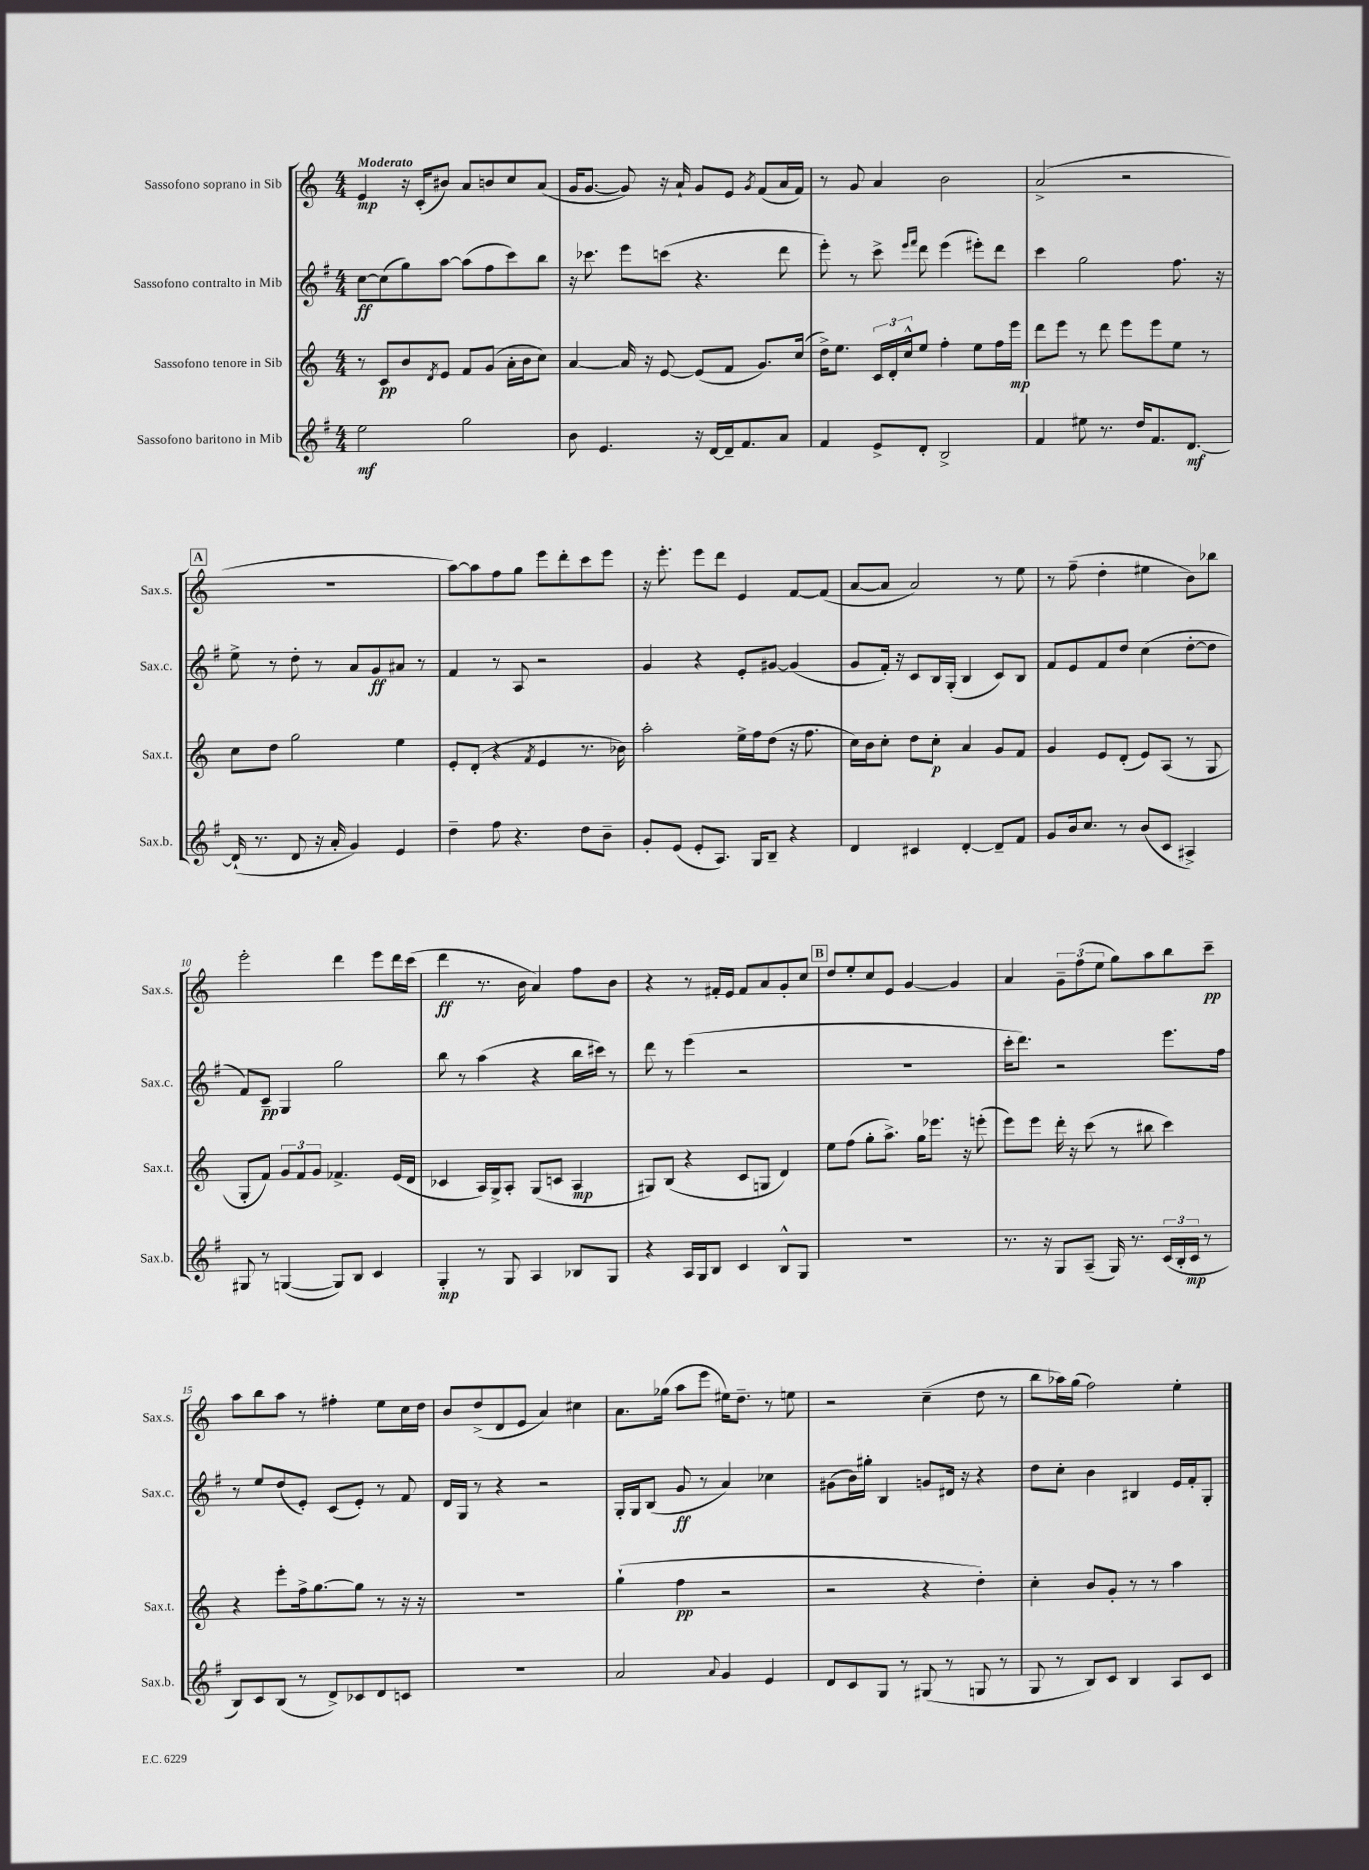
<<
\new StaffGroup <<
\new Staff = "s0" \with { instrumentName = "Sassofono soprano in Sib" shortInstrumentName = "Sax.s." } {
    \clef treble \key c \major \numericTimeSignature \time 4/4 \tempo "Moderato"
    e'4\mp r16 c'16-.( bis'8) a'8 b'8 c''8 a'8( |
    g'16 g'8.~ g'8) r16 a'16-! g'8 e'8 \acciaccatura { g'8 } f'8( a'16 f'16) |
    r8 g'8 a'4 b'2 |
    a'2->( r2 |
    \mark \markup { \box "A" } R1 |
    a''8~) a''8 f''8 g''8 e'''8 d'''8-. c'''8 e'''8 |
    r16 e'''8.-. e'''8 d'''8 e'4 f'8~ f'8( |
    a'8~ a'8 a'2) r8 e''8 |
    r8 f''8--( d''4-. eis''4 b'8) bes''8 |
    e'''2-. d'''4 e'''8 d'''16 c'''16( |
    d'''4\ff r8. b'16 a'4) f''8 b'8 |
    r4 r8 fis'16-. e'16 fis'8 a'8 g'8-. c''8 |
    \mark \markup { \box "B" } d''8 e''8-. c''8 e'8 g'4~ g'4 |
    a'4 \tuplet 3/2 { g'8-- f''8( e''8 } g''8) a''8 b''8 c'''8--\pp |
    a''8 b''8 a''8 r8 fis''4-. e''8 c''16 d''16 |
    b'8 d''8->( d'8 e'8 a'4) cis''4 |
    a'8. ges''16( a''8 e'''8 eis''16) d''8.-- r8 e''8 |
    r2 c''4--( d''8 r8 |
    b''8 aes''16) g''16( f''2) e''4-. \bar "|." |
}
\new Staff = "s1" \with { instrumentName = "Sassofono contralto in Mib" shortInstrumentName = "Sax.c." } {
    \clef treble \key g \major \numericTimeSignature \time 4/4
    c''8~\ff c''8( g''8) a''8~ a''8( fis''8 c'''8) b''8 |
    r16 ces'''8. e'''8 c'''8( r4. d'''8 |
    e'''8-.) r8 c'''8-> \grace { e'''16 fis'''16 } d'''8 e'''4( eis'''8-.) d'''8 |
    c'''4 g''2 fis''8. r16 |
    \mark \markup { \box "A" } e''8-> r8 d''8-. r8 a'8 g'8\ff ais'8 r8 |
    fis'4 r8 a8 r2 |
    g'4 r4 e'8-. gis'8~ gis'4( |
    g'8 fis'16-.) r16 c'8 b16 g16-.( b4 c'8) b8 |
    fis'8 e'8 fis'8 d''8 c''4( d''8~-. d''8 |
    fis'8) c'8--\pp g4 g''2 |
    b''8 r8 a''4( r4 b''16 cis'''16) r8 |
    d'''8 r8 e'''4( r2 |
    \mark \markup { \box "B" } r1 |
    c'''16-. d'''8.) r2 e'''8. fis''16 |
    r8 e''8 d''8( e'8-.) c'8( e'8-.) r8 fis'8 |
    d'16 g16 r8 r4 r2 |
    g16-. g16 b8( g'8\ff r8 a'4) ces''4 |
    gis'8( b'16) gis''16-. b4 g'8 dis'16 r16 r4 |
    d''8 c''8-. b'4 bis4 e'16 fis'16-. g8-. \bar "|." |
}
\new Staff = "s2" \with { instrumentName = "Sassofono tenore in Sib" shortInstrumentName = "Sax.t." } {
    \clef treble \key c \major \numericTimeSignature \time 4/4
    r8 c'8\pp b'8 \acciaccatura { d'8 } e'8 f'8 g'8( a'16-. b'16 c''8) |
    a'4~ a'16 r16 e'8~ e'8( f'8 g'8.) c''16( |
    d''16->) e''8. \tuplet 3/2 { c'16 d'16-. c''16-^ } e''8 f''4-. e''8 f''16 e'''16\mp |
    d'''8 e'''8 r8 d'''8 e'''8 e'''8 e''8 r8 |
    \mark \markup { \box "A" } c''8 d''8 g''2 e''4 |
    e'8-. d'8-.( r4 \acciaccatura { f'8 } e'4 r8. bes'16) |
    a''2-. e''16-> f''16 d''8( r16 f''8. |
    c''16) b'16 c''8-. d''8 c''8-.\p a'4 g'8 f'8 |
    g'4 e'8 d'8-.( e'8) a8( r8 g8 |
    g8-. f'8) \tuplet 3/2 { g'8 f'8 g'8 } fes'4.-> e'16( d'16 |
    ces'4 a16) g16-> a8-. g8( c'8 a4\mp |
    gis8) b8( r4 c'8 g8 d'4) |
    \mark \markup { \box "B" } e''8 f''8( g''8-. a''8.->) g''16 ees'''8. r16 e'''8-.( |
    e'''8) e'''8 d'''16-. r16 c'''8( r8 bis''8 c'''4) |
    r4 e'''8-. f''16-> g''8.~ g''8 r8 r16 r16 |
    r1 |
    g''4-!( f''4\pp r2 |
    r2 r4 d''4-.) |
    c''4-. b'8 g'8-. r8 r8 a''4 \bar "|." |
}
\new Staff = "s3" \with { instrumentName = "Sassofono baritono in Mib" shortInstrumentName = "Sax.b." } {
    \clef treble \key g \major \numericTimeSignature \time 4/4
    e''2\mf g''2 |
    b'8 e'4. r16 d'16~ d'16-- fis'8. a'8 |
    fis'4 e'8-> d'8-. b2-> |
    fis'4 eis''8 r8. d''16 fis'8. d'8.~\mf |
    \mark \markup { \box "A" } d'16-!( r8. d'8 r16 a'16-. g'4) e'4 |
    d''4-- fis''8 r4. d''8 b'8-- |
    g'8-. e'8( e'8-. a8.) g16 b8-- r4 |
    d'4 cis'4 d'4~-. d'8-- fis'8 |
    g'8 b'16 c''8. r8 b'8( c'8 ais4->) |
    gis8 r8 g4~( g8) b8 c'4 |
    g4-.\mp r8 g8 a4 bes8 g8 |
    r4 a16 g16 b8 c'4 b8-^ g8 |
    \mark \markup { \box "B" } R1 |
    r8. r16 g8 a8--( g16) r8. \tuplet 3/2 { c'16( b16-. c'16\mp } r8 |
    b8) c'8 b8( r8 d'8->) ces'8 d'8 c'8 |
    R1 |
    a'2 \appoggiatura { a'8 } g'4 e'4 |
    d'8 c'8 g8 r8 gis8( r8 g8 r8 |
    g8 r8 b8) c'8 b4 a8 c'8 \bar "|." |
}
>>
>>
